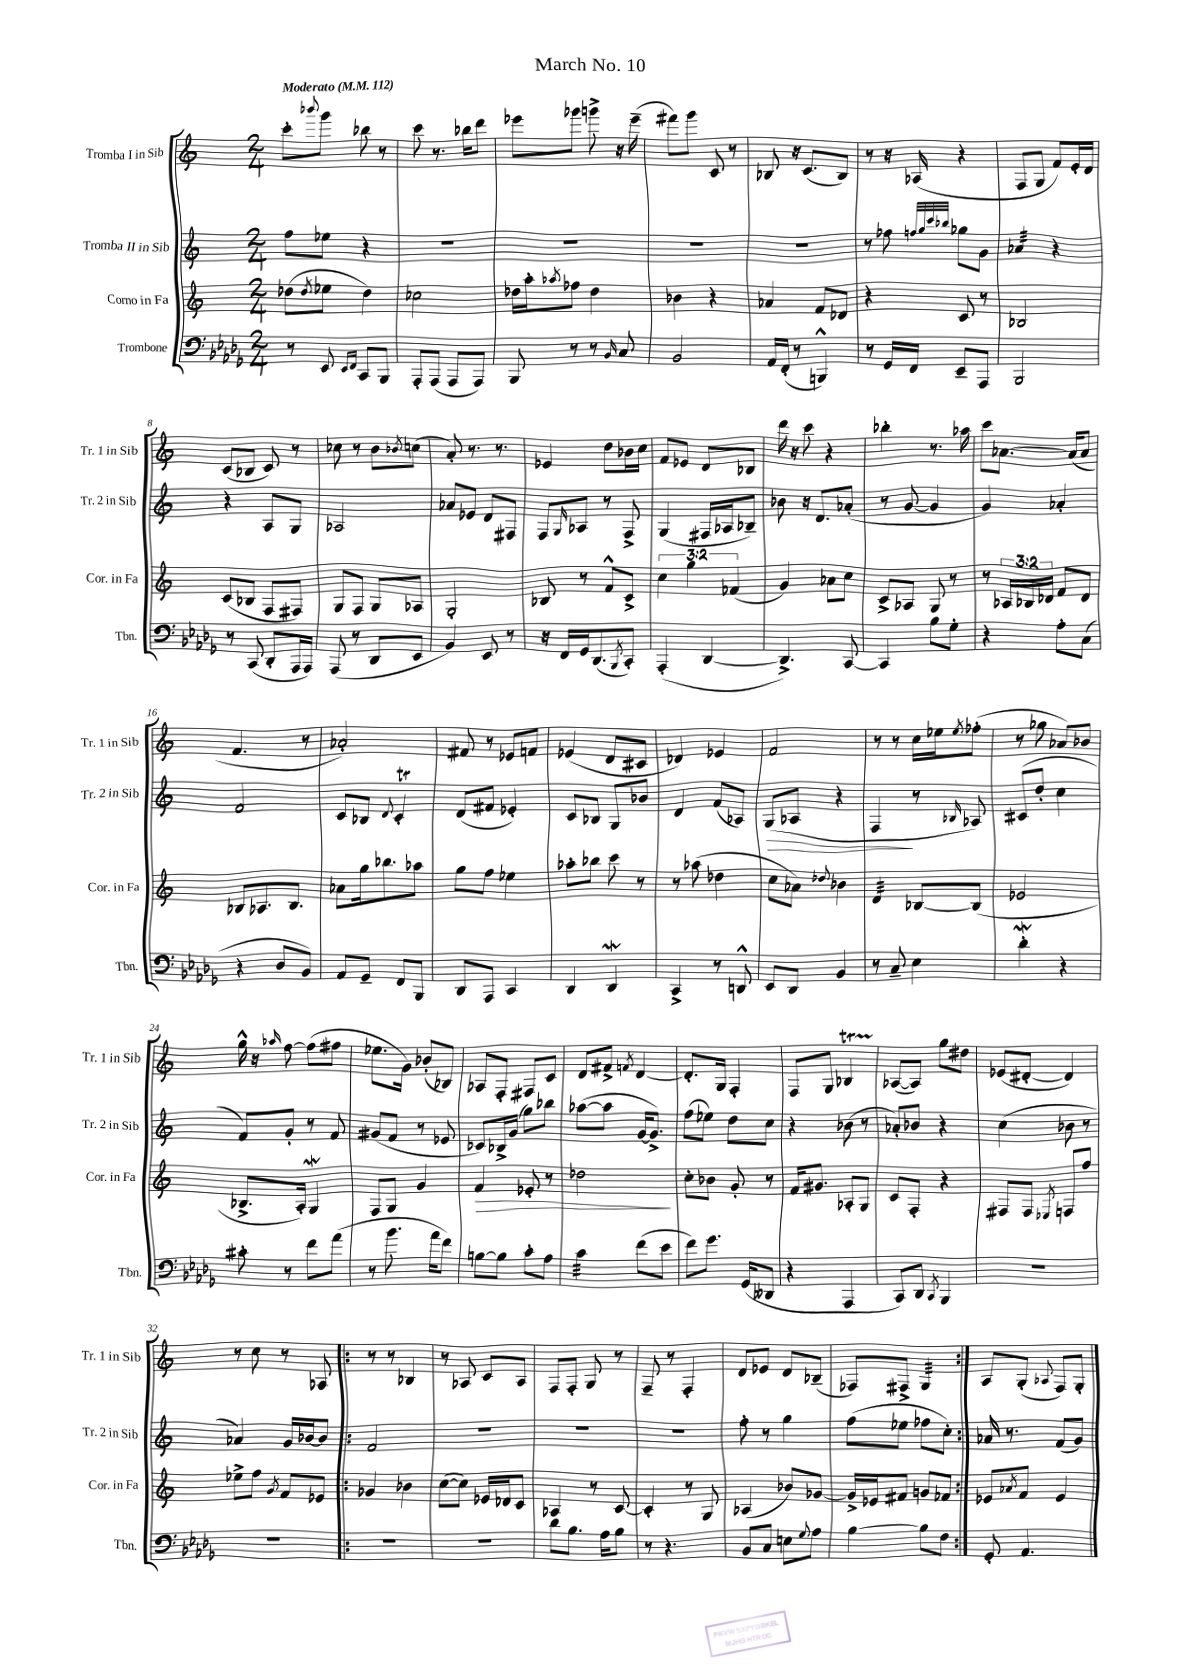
\header { title = "March No. 10" }
<<
\new StaffGroup <<
\new Staff = "s0" \with { instrumentName = "Tromba I in Sib" shortInstrumentName = "Tr. 1 in Sib" } {
    \clef treble \key c \major \numericTimeSignature \time 2/4 \tempo "Moderato" 4 = 112
    c'''8-. \appoggiatura { bes'''8 } g'''8 bes''8 r8 |
    c'''8 r8. bes''16 d'''8 |
    ees'''8 ges'''8 g'''8-> r16 ees'''16--( |
    fis'''8) g'''8 c'8 r8 |
    bes8 r16 c'8.( bes8) |
    r8 r16 aes16( r4 |
    f8 g8 f'8) e'16-. d'16 |
    c'8( bes8 c'8) r8 |
    ces''8 r8 b'8 \acciaccatura { bes'8 } c''8( |
    a'8-.) r8. r8. |
    ees'4 d''8 bes'16 c''16 |
    f'8 ees'8 d'8 bes8 |
    d'''16 r16 c'''8 r4 |
    bes''4-. r8. aes''16 |
    c'''8 aes'8.~ aes'16( aes'8 |
    f'4. r8 |
    aes'2-.) |
    fis'8 r8 ees'8 f'8 |
    ees'4( d'8 cis'8 |
    des'4) ees'4 |
    f'2 |
    r8 r8 c''16 ees''16 \acciaccatura { ees''8 } fes''8-.( |
    r8 ges''8 aes'8) bes'8 |
    g''16-^ r16 \grace { aes''16 } f''8~ f''8( fis''8 |
    ees''8. g'16) bes'8-.( bes8) |
    aes8 f8-. fis8 c'8 |
    d'8 fis'8-> \acciaccatura { f'8 } d'4~ |
    d'8.-. g16 f4-. |
    f8 g8 bes4\startTrillSpan |
    aes8~\stopTrillSpan( aes8) g''8 dis''8 |
    ees'8( dis'8~-. dis'4) |
    r8 c''8 r8 aes8 |
    \repeat volta 2 { r8 r8 bes4 |
    r8 aes8 c'8 aes8 |
    f8 f8-. g8 r8 |
    f8-- r8 f4-. |
    d'8 ees'8 d'8 bes8--( |
    fes8) fis8-> g4:32 | }
    a8 g8-.( \appoggiatura { aes8 } f8) g8-. \bar "|." |
}
\new Staff = "s1" \with { instrumentName = "Tromba II in Sib" shortInstrumentName = "Tr. 2 in Sib" } {
    \clef treble \key c \major \numericTimeSignature \time 2/4
    f''8 ees''8 r4 |
    R2 |
    R2 |
    R2 |
    R2 |
    r8 fes''8 \grace { f''32 g''32 c'''32 bes''32 } ges''8 g'8 |
    aes'4:32 r4 |
    r4 a8 g8 |
    aes2 |
    aes'8 ees'8 d'8 fis8 |
    f8 \grace { g16 } aes8 r8 f8-> |
    g4( fis16 aes16 bes8--) |
    bes'8 r16 d'8. aes'8-.( |
    r8 g'8~ g'4 |
    g'4) aes'4-. |
    f'2 |
    c'8 bes8 \appoggiatura { d'8 } c'4-.\trill |
    d'8( fis'8 ees'4-.) |
    c'8 bes8 g8 bes'8 |
    d'4 f'8( aes8) |
    g8\>( aes8 r4 |
    f4\! r8 \grace { bes16 } aes8) |
    cis'8( d''8-. c''4 |
    f'8) g'8-. r8 f'8 |
    gis'8( f'8 r8 ees'8 |
    ces'8) bes16-> g'16( g''8) bes''8 |
    aes''8~( aes''8 g'16~ g'8.->) |
    f''8( ees''8) d''8 c''8 |
    r4 bes'8( r8 |
    aes'8-.) bes'8 r4 |
    c''4( bes'8 r8 |
    aes'4) g'16 bes'16~ bes'8 |
    \repeat volta 2 { f'2 |
    R2 |
    R2 |
    R2 |
    f''8-. r8 g''4 |
    f''8( ees''8 fes''8 c''8-.) | }
    aes'16 r8. f'8( g'8) \bar "|." |
}
\new Staff = "s2" \with { instrumentName = "Corno in Fa" shortInstrumentName = "Cor. in Fa" } {
    \clef treble \key c \major \numericTimeSignature \time 2/4 \override Staff.TupletNumber.text = #tuplet-number::calc-fraction-text
    des''8( \acciaccatura { des''8 } ees''8 des''4) |
    ces''2 |
    des''16 a''16-. \acciaccatura { aes''8 } fes''8 des''4 |
    bes'4 r4 |
    aes'4 f'8 des'8 |
    r4 c'8 r8 |
    bes2 |
    c'8( bes8 f8 fis8) |
    g8 f8 g8 aes8 |
    g2-. |
    bes8 r8 f'8-^ c'8-> |
    \tuplet 3/2 { c''4 g''4 fes'4( } |
    g'4) aes'8 c''8 |
    c'8-> aes8 g8 r8 |
    r8 \tuplet 3/2 { aes16 bes16 des'16 } f'8 des'8 |
    bes8 aes8. bes8. |
    aes'8 g''16 bes''8. aes''8 |
    g''8 f''8 ees''4 |
    aes''8-. bes''8 c'''8 r8 |
    r8 aes''8( des''4 |
    c''8 aes'8) \appoggiatura { des''8 } bes'4 |
    d'4:32 bes8~ bes8( |
    ees'2 |
    bes8.-> a16-.) g4\mordent |
    f8 g8 g'4 |
    f'4\> ees'8-. r8 |
    des''2\! |
    c''8-. bes'8 g'8-. r8 |
    f'16 gis'8. aes8-. g8 |
    c'8 f8-. r4 |
    fis8 fis8 \acciaccatura { ees8 } f8 f''8 |
    ees''8-> f''8 \acciaccatura { g'8 } f'8 ees'8 |
    \repeat volta 2 { ges'4 bes'4 |
    c''8~( c''8) ees'16 des'16 c'8 |
    aes4 r8 c'8~ |
    c'4-. r8 g8 |
    aes4( bes'8) ges'8~ |
    ges'16-> ees'16 fis'8 g'8 fes'8 | }
    ees'8 \acciaccatura { aes'8 } f'8 ees'4 \bar "|." |
}
\new Staff = "s3" \with { instrumentName = "Trombone" shortInstrumentName = "Tbn." } {
    \clef bass \key des \major \numericTimeSignature \time 2/4
    r8 ees,8 \grace { ees,16 f,16 } c,8 bes,,8 |
    aes,,8-. aes,,8( aes,,8 aes,,8) |
    bes,,8 r8 r8 \grace { bes,16 } c8 |
    bes,2 |
    aes,16 f,16-.( r8 b,,4-^) |
    r8 ges,16 f,16 ees,8-- aes,,8 |
    bes,,2 |
    r8 c,8( des,8-. aes,,16 aes,,16) |
    aes,,8( r8 des,8 ees,8 |
    bes,4) ees,8 r8 |
    r16 f,16 ges,16 des,8.( \acciaccatura { bes,,8 } c,8-.) |
    aes,,4-.( des,4~ |
    des,4.->) c,8~ |
    c,4 bes8 ges8-. |
    r4 aes8-. c8( |
    r4 des8 bes,8) |
    aes,8 ges,8-- f,8 bes,,8 |
    des,8 aes,,8 c,4 |
    des,4 des,4\mordent |
    c,4-> r8 d,8-^ |
    ees,8 des,8 bes,4 |
    r8 c8-- ees4 |
    des'4-.\mordent r4 |
    cis'8-. r8 f'8 aes'8( |
    r8 bes'8. aes'16 f'8) |
    b8~ b8 c'8-. aes8 |
    c'4:32 f'8( ees'8 |
    f'8) ges'8. ges,16( deses,8 |
    r4 aes,,4 |
    c,8) des,8 \acciaccatura { c,8 } bes,,4 |
    R2 |
    R2 |
    \repeat volta 2 { R2 |
    R2 |
    des'8 bes8. aes16 bes8 |
    r8 r4. |
    bes,8 c8 e8 \appoggiatura { ges8 } aes8 |
    bes4~ bes8 f8 | }
    ges,8-. aes,4. \bar "|." |
}
>>
>>
